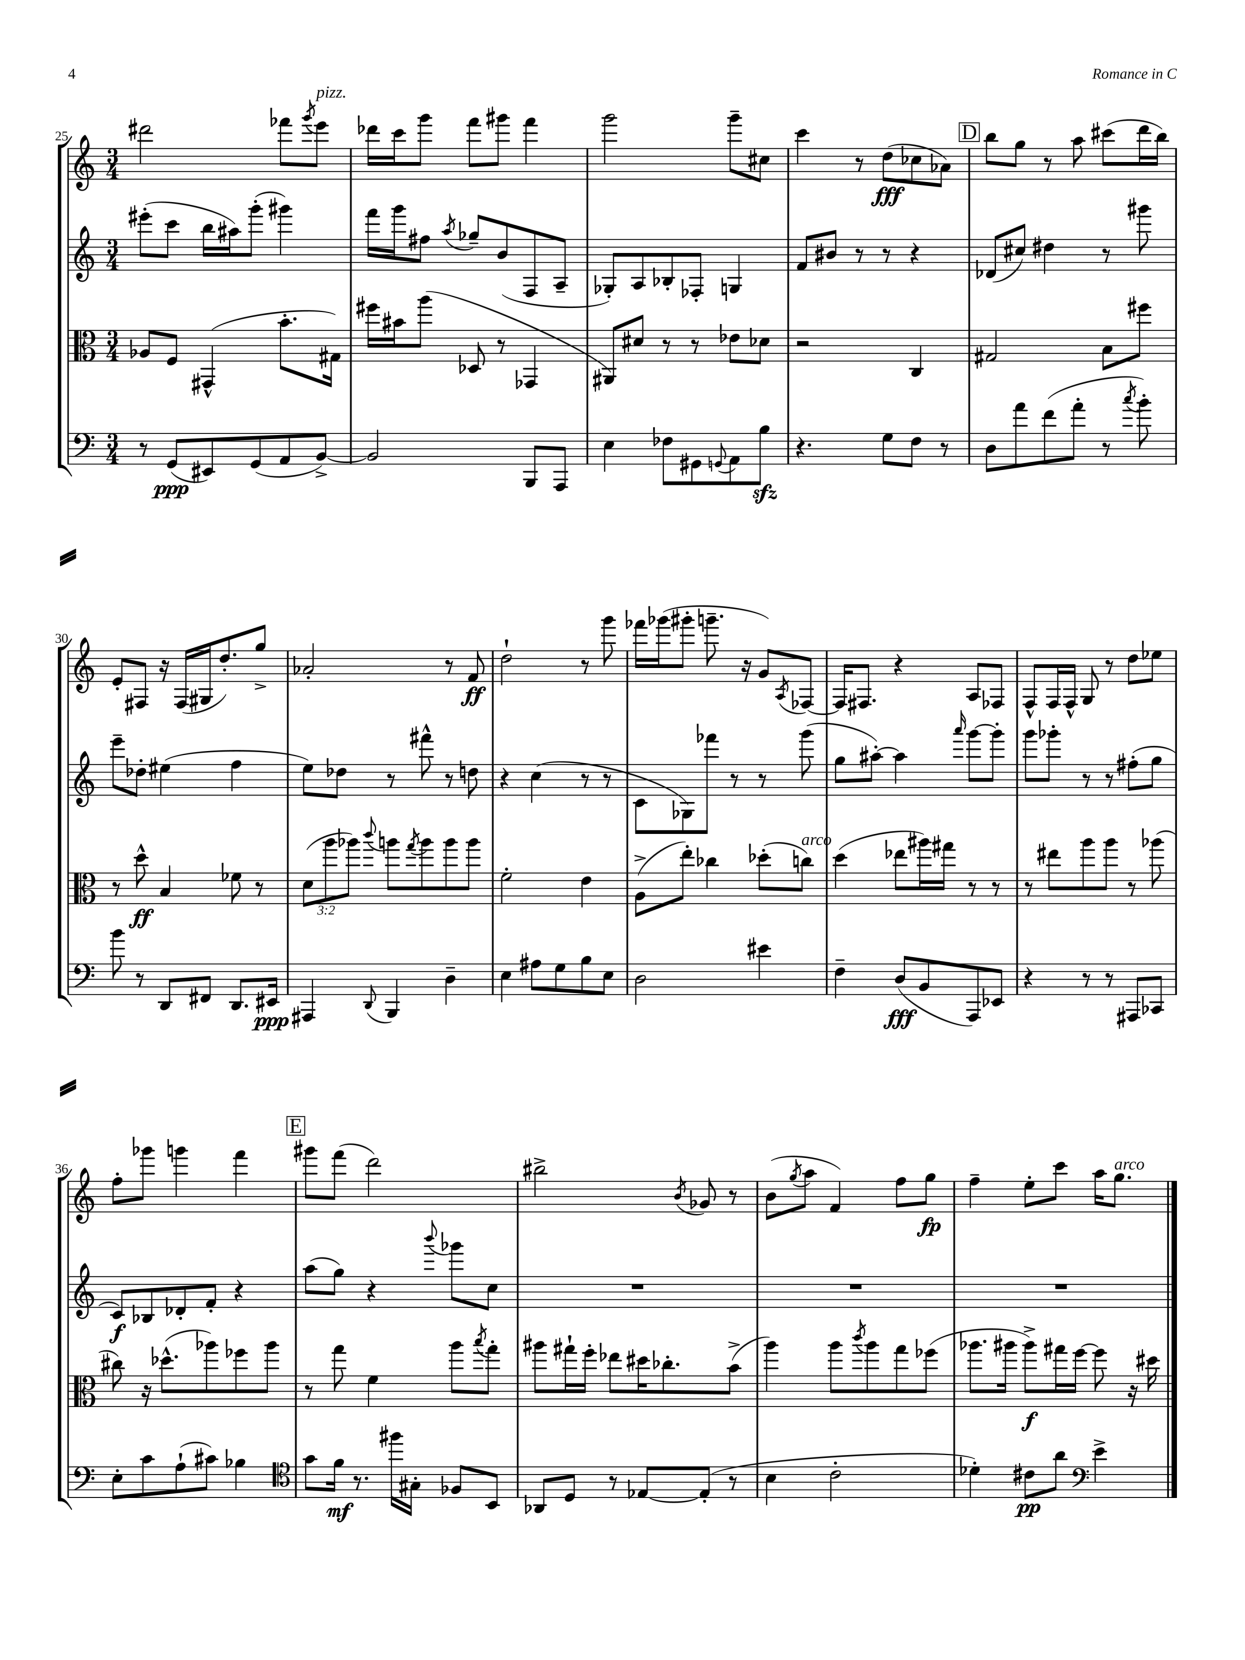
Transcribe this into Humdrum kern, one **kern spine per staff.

**kern	**dynam	**kern	**dynam	**kern	**dynam	**kern	**dynam
*part4	*part4	*part3	*part3	*part2	*part2	*part1	*part1
*staff4	*staff4	*staff3	*staff3	*staff2	*staff2	*staff1	*staff1
*clefF4	*	*clefC3	*	*clefG2	*	*clefG2	*
*k[]	*	*k[]	*	*k[]	*	*k[]	*
*M3/4	*	*M3/4	*	*M3/4	*	*M3/4	*
=25	=25	=25	=25	=25	=25	=25	=25
8r	.	8A-X/L	.	(8eee#X'\L	.	2ddd#X\	.
(8GG/L	ppp	8F/J	.	8ccc\J	.	.	.
8EE#X/)	.	(4GG#X^^/	.	16bb\LL	.	.	.
.	.	.	.	16aa#X\J)	.	.	.
(8GG/	.	.	.	(8ggg'\J	.	.	.
8AA/	.	8.b'\L	.	4ggg#X\)	.	8fff-X\L	.
.	.	.	.	.	.	8qggg/	.
!	!	!	!	!	!	!LO:TX:a:i:t=pizz.	!
[8BB^/J)	.	.	.	.	.	8eee\J	.
.	.	16G#X\Jk)	.	.	.	.	.
=26	=26	=26	=26	=26	=26	=26	=26
2BB/]	.	16ff#X\LL	.	16fff\LL	.	16ddd-X\LL	.
.	.	16b#X\J	.	16ggg\J	.	16ccc\J	.
.	.	(8aa\J	.	8ff#X\J	.	8ggg\J	.
.	.	.	.	8qaa/	.	.	.
.	.	8D-X/	.	8gg-X~/L	.	8fff\L	.
.	.	8r	.	(8b/	.	8ggg#X\J	.
8BBB/L	.	4GG-X/	.	8F/	.	4fff\	.
8AAA/J	.	.	.	8A~/J	.	.	.
=27	=27	=27	=27	=27	=27	=27	=27
4E\	.	8AA#X/L)	.	8G-X'/L)	.	2ggg\	.
.	.	8d#X/J	.	8A/	.	.	.
8F-X\L	.	8r	.	8B-X'/	.	.	.
8GG#X\	.	8r	.	8F-X'/J	.	.	.
8qqGGn/	.	.	.	.	.	.	.
8AA\	.	8e-X\L	.	4Gn/	.	8ggg~\L	.
8Bzz\J	.	8d-X\J	.	.	.	8cc#X\J	.
=28	=28	=28	=28	=28	=28	=28	=28
4.r	.	2r	.	8f/L	.	4ccc\	.
.	.	.	.	8b#X/J	.	.	.
.	.	.	.	8r	.	8r	.
8G\L	.	.	.	8r	.	(8dd\L	fff
8F\J	.	4C/	.	4r	.	8cc-X\	.
8r	.	.	.	.	.	8a-X\J)	.
!!LO:REH:place=s1:t=D
=29	=29	=29	=29	=29	=29	=29	=29
8D\L	.	2G#X/	.	(8d-X/L	.	8bb\L	.
8a\	.	.	.	8cc#X/J)	.	8gg\J	.
(8f\	.	.	.	4dd#X\	.	8r	.
8a'\J	.	.	.	.	.	8aa\	.
8r	.	8B\L	.	8r	.	(8ccc#X\L	.
8qcc/	.	.	.	.	.	.	.
8b'\)	.	8ff#X\J	.	8ggg#X\	.	16ddd\L	.
.	.	.	.	.	.	16bb\JJ)	.
!!LO:LB:g=z
=30	=30	=30	=30	=30	=30	=30	=30
8b\	.	8r	.	8eee~\L	.	8e'/L	.
8r	.	8dd^^\	ff	8dd-X'\J	.	8F#X/J	.
8DD/L	.	4B/	.	(4ee#X\	.	16r	.
.	.	.	.	.	.	(16F#/LL	.
8FF#X/J	.	.	.	.	.	16G#X/J	.
.	.	.	.	.	.	8.dd'/)	.
8.DD/L	.	8f-X\	.	4ff\	.	.	.
.	.	8r	.	.	.	8gg^/J	.
16EE#X/Jk	ppp	.	.	.	.	.	.
=31	=31	=31	=31	=31	=31	=31	=31
4AAA#X/	.	(12d\L	.	8ee\L)	.	2a-X'/	.
.	.	12aa\	.	.	.	.	.
.	.	.	.	8dd-X\J	.	.	.
.	.	12aa-X\J)	.	.	.	.	.
8qqDD/	.	8qqccc/	.	.	.	.	.
4BBB/	.	8aan\L	.	8r	.	.	.
.	.	8qgg/	.	.	.	.	.
.	.	8aa\	.	8fff#X^^\	.	.	.
4D~\	.	8aa\	.	8r	.	8r	.
.	.	8aa\J	.	8ddn\	.	8f/	ff
=32	=32	=32	=32	=32	=32	=32	=32
4E\	.	2f'\	.	4r	.	2dd`\	.
8A#X\L	.	.	.	(4cc\	.	.	.
8G\	.	.	.	.	.	.	.
8B\	.	4e\	.	8r	.	8r	.
8E\J	.	.	.	8r	.	8ggg\	.
=33	=33	=33	=33	=33	=33	=33	=33
2D\	.	(8A^\L	.	8c\L	.	16fff-X\LL	.
.	.	.	.	.	.	(16ggg-X\J	.
.	.	8ee'\J)	.	8G-X\)	.	8ggg#X'\J	.
.	.	4cc-X\	.	8fff-X\J	.	8.gggn~\	.
.	.	.	.	8r	.	.	.
.	.	.	.	.	.	16r	.
4e#X\	.	(8dd-X'\L	.	8r	.	8g/L)	.
.	.	.	.	.	.	8qA/	.
!	!	!LO:TX:a:i:t=arco	!	!	!	!	!
.	.	8ccn\J)	.	(8ggg\	.	[8F-X/J	.
=34	=34	=34	=34	=34	=34	=34	=34
4F~\	.	(4dd\	.	8gg\L	.	16F-/KL]	.
.	.	.	.	.	.	8.F#X/J	.
.	.	.	.	[8aa#X'\J)	.	.	.
(8D/L	fff	8ee-X\L	.	4aa#\]	.	4r	.
8BB/	.	16aa#X\L)	.	.	.	.	.
.	.	16gg#X\JJ	.	.	.	.	.
.	.	.	.	16qqaaa/	.	.	.
8AAA/)	.	8r	.	[8ggg\L	.	8A/L	.
8EE-X/J	.	8r	.	8ggg'\J]	.	8F-X/J	.
=35	=35	=35	=35	=35	=35	=35	=35
4r	.	8r	.	8ggg\L	.	8F^^/L	.
.	.	8ee#X\L	.	8ggg-X'\J	.	16F/L	.
.	.	.	.	.	.	16F^^/JJ	.
8r	.	8aa\	.	8r	.	8G/	.
8r	.	8aa\J	.	8r	.	8r	.
8AAA#X/L	.	8r	.	(8ff#X'\L	.	8dd\L	.
8CC-X/J	.	(8aa-X\	.	8gg\J	.	8ee-X\J	.
!!LO:LB:g=z
=36	=36	=36	=36	=36	=36	=36	=36
8E'\L	.	8cc#X\)	.	8c/L)	f	8ff'\L	.
8c\	.	16r	.	8B-X/	.	8ggg-X\J	.
.	.	(8.dd-X^^\L	.	.	.	.	.
(8A`\	.	.	.	8d-X'/	.	4gggn\	.
8c#X\J)	.	8aa-X\)	.	8f'/J	.	.	.
4B-X\	.	8ff-X\	.	4r	.	4fff\	.
.	.	8aa-\J	.	.	.	.	.
!!LO:REH:place=s1:t=E
=37	=37	=37	=37	=37	=37	=37	=37
*clefC4	*	*	*	*	*	*	*
8g\L	.	8r	.	(8aa\L	.	8ggg#X\L	.
16f\Jk	mf	8gg\	.	8gg\J)	.	(8fff\J	.
8.r	.	.	.	.	.	.	.
.	.	4f\	.	4r	.	2ddd\)	.
16ff#X\LL	.	.	.	.	.	.	.
16G#X'\JJ	.	.	.	.	.	.	.
.	.	.	.	8qqbbb/	.	.	.
8F-X/L	.	8aa\L	.	8ggg-X\L	.	.	.
.	.	8qbb/	.	.	.	.	.
8BB/J	.	8gg'\J	.	8cc\J	.	.	.
=38	=38	=38	=38	=38	=38	=38	=38
8AA-X/L	.	8aa#X\L	.	2.r	.	2bb#X^\	.
8D/J	.	16gg#X`\L	.	.	.	.	.
.	.	16ff'\JJ	.	.	.	.	.
8r	.	8ee-X\L	.	.	.	.	.
[8E-X/L	.	16dd#X\K	.	.	.	.	.
.	.	8.cc-X'\	.	.	.	.	.
.	.	.	.	.	.	8qb/	.
(8E-'/J]	.	.	.	.	.	8g-X/	.
8r	.	(8b^\J	.	.	.	8r	.
=39	=39	=39	=39	=39	=39	=39	=39
4B\	.	4aa\)	.	2.r	.	(8b\L	.
.	.	.	.	.	.	8qgg/	.
.	.	.	.	.	.	8aa\J	.
2c'\	.	8aa\L	.	.	.	4f/)	.
.	.	8qccc/	.	.	.	.	.
.	.	8aa\	.	.	.	.	.
.	.	8gg\	.	.	.	8ff\L	.
.	.	(8ff-X\J	.	.	.	8gg\J	fp
=40	=40	=40	=40	=40	=40	=40	=40
4d-X'\)	.	8.aa-X\L	.	2.r	.	4ff~\	.
.	.	16aa#X\Jk	.	.	.	.	.
8c#X\L	pp	8aa#^\L)	f	.	.	8ee'\L	.
8a\J	.	16gg#X\L	.	.	.	8ccc\J	.
.	.	[16ff\JJ	.	.	.	.	.
*clefF4	*	*	*	*	*	*	*
4e^\	.	8ff\]	.	.	.	16aa\KL	.
!	!	!	!	!	!	!LO:TX:a:i:t=arco	!
.	.	.	.	.	.	8.gg\J	.
.	.	16r	.	.	.	.	.
.	.	16dd#X\	.	.	.	.	.
==	==	==	==	==	==	==	==
*-	*-	*-	*-	*-	*-	*-	*-
